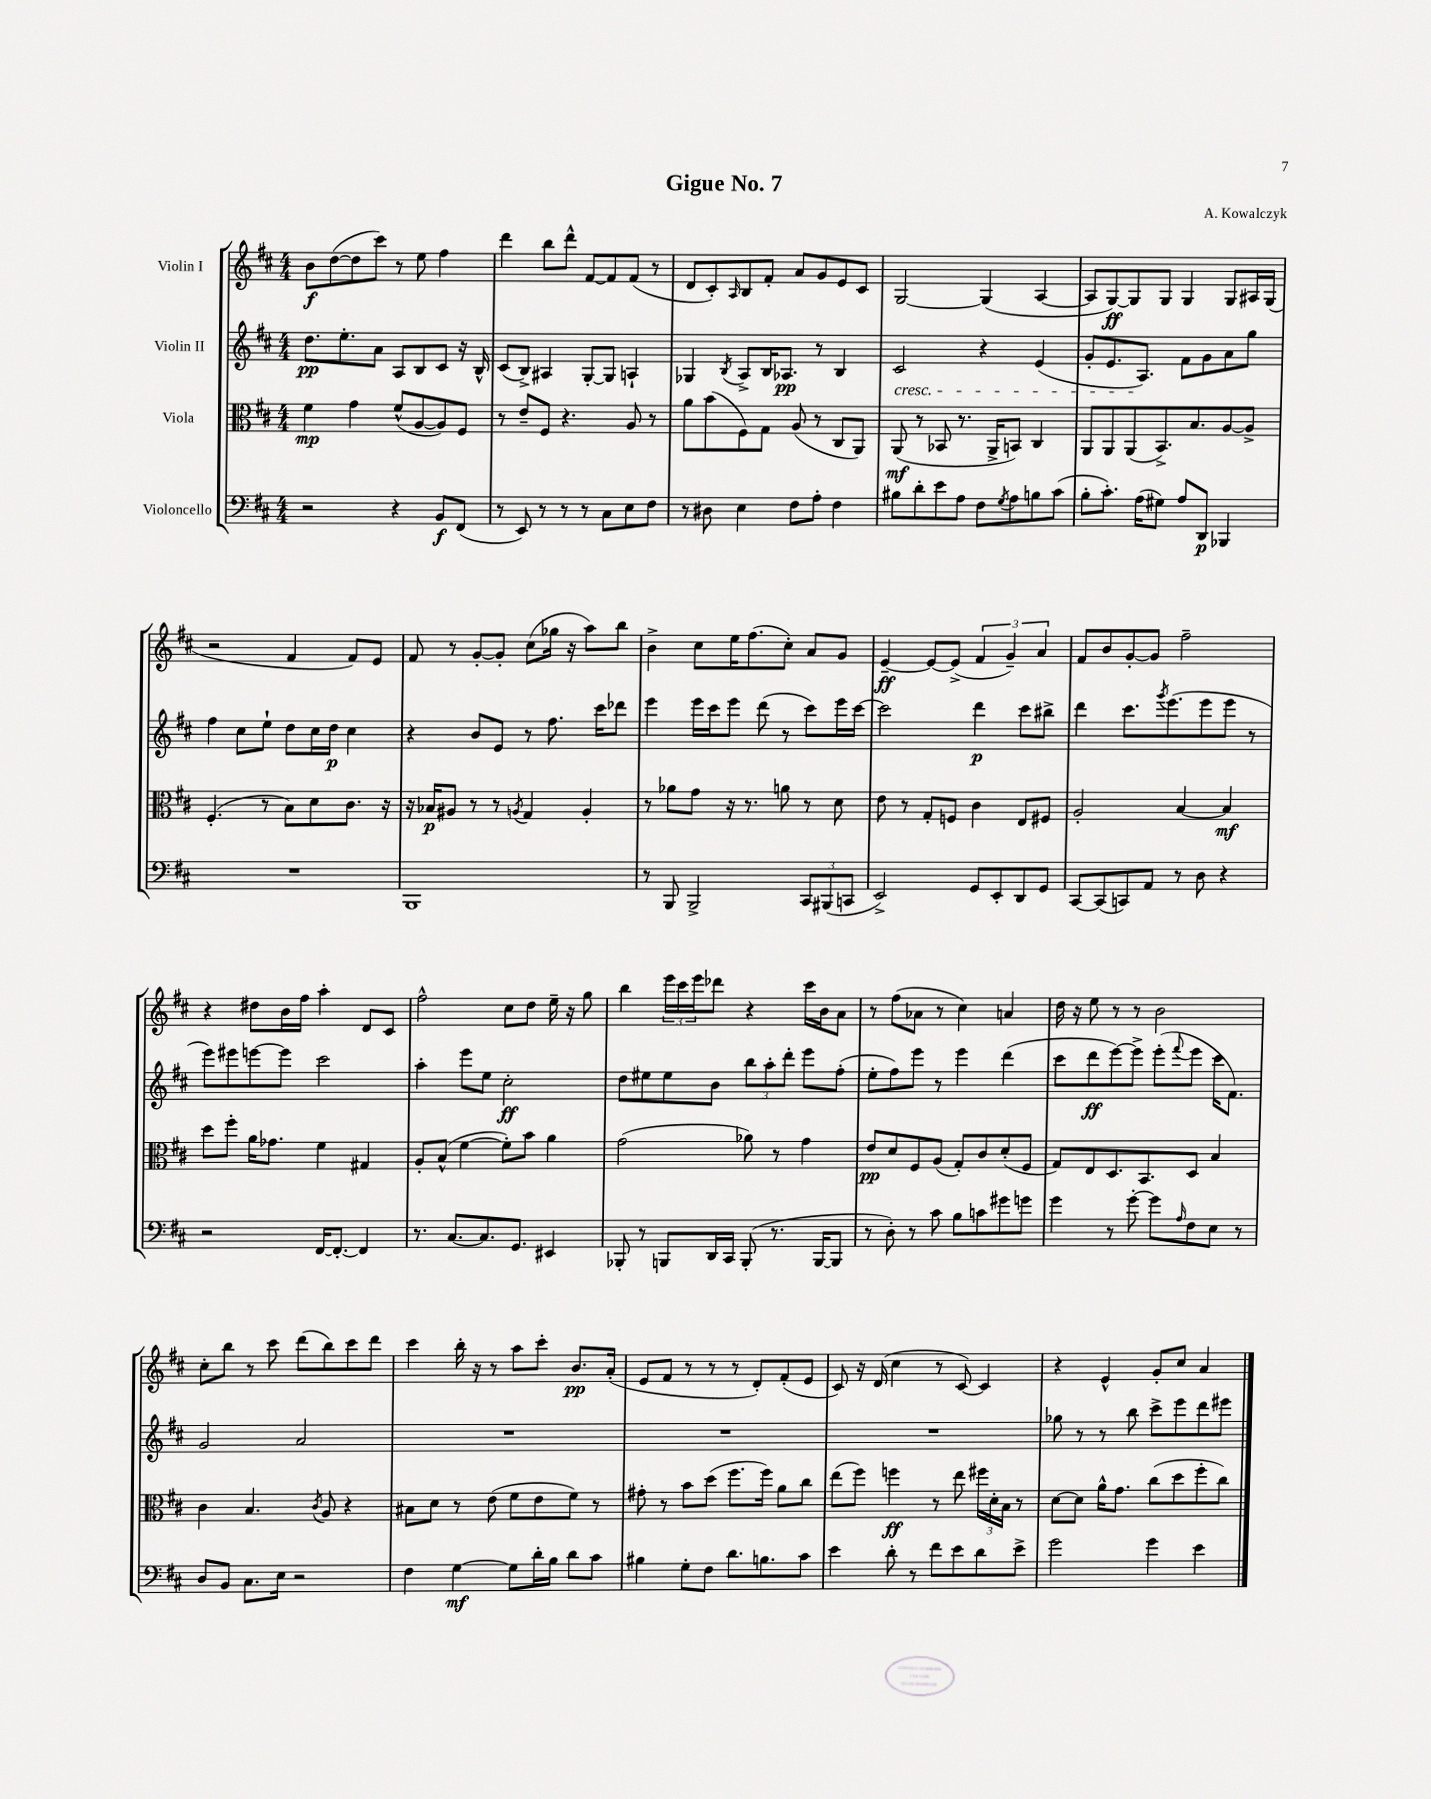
\header { title = "Gigue No. 7" composer = "A. Kowalczyk" }
<<
\new StaffGroup <<
\new Staff = "s0" \with { instrumentName = "Violin I" } {
    \clef treble \key d \major \numericTimeSignature \time 4/4
    b'8\f d''8~( d''8 cis'''8) r8 e''8 fis''4 |
    d'''4 b''8 d'''8-^ fis'8~ fis'8 fis'8( r8 |
    d'8 cis'8-.) \grace { a16 } b8 fis'8-. a'8 g'8 e'8 cis'8 |
    g2~ g4( a4~ |
    a8 g8~\ff) g8 g8 g4 g8 ais16 g16( |
    r2 fis'4 fis'8) e'8 |
    fis'8 r8 g'8~-. g'8-. cis''8( ges''16 r16 a''8) b''8 |
    b'4-> cis''8 e''16 fis''8.( cis''8-.) a'8 g'8 |
    e'4~--\ff e'8~ e'8->( \tuplet 3/2 { fis'4 g'4--) a'4 } |
    fis'8 b'8 g'8~-. g'8 fis''2-- |
    r4 dis''8 b'16 fis''16 a''4-. d'8 cis'8 |
    fis''2-^ cis''8 d''8 e''16-- r16 g''8 |
    b''4 \tuplet 3/2 { e'''16 cis'''16 e'''16 } des'''8 r4 cis'''16 b'16 a'8 |
    r8 fis''8( aes'8 r8 cis''4) a'4 |
    d''16 r16 e''8 r8 r8 b'2 |
    cis''8-. b''8 r8 cis'''8 d'''8( b''8) cis'''8 d'''8 |
    cis'''4 b''16-. r16 r8 a''8 cis'''8-. b'8.\pp a'16-.( |
    e'8 fis'8 r8 r8 r8 d'8-.) fis'8-.( e'8 |
    cis'8) r16 d'16( cis''4 r8 cis'8~) cis'4 |
    r4 e'4-^ g'8-. cis''8 a'4 \bar "|." |
}
\new Staff = "s1" \with { instrumentName = "Violin II" } {
    \clef treble \key d \major \numericTimeSignature \time 4/4
    d''8.\pp e''8.-. a'8 a8 b8 cis'8 r16 b16-^ |
    cis'8( b8->) ais4 g8~-. g8 a4-! |
    ges4 \acciaccatura { b8 } a8-> b16 aes8.\pp r8 b4 |
    cis'2\cresc r4 e'4( |
    g'8-. e'8. a8.\!) fis'8 g'8 a'8 g''8 |
    fis''4 cis''8 e''8-! d''8 cis''16 d''16\p cis''4 |
    r4 b'8 e'8 r8 fis''8. cis'''16 des'''8 |
    e'''4 e'''16 cis'''16 e'''8 d'''8( r8 cis'''8) e'''16 cis'''16~ |
    cis'''2 d'''4\p cis'''8 bis''8-> |
    d'''4 cis'''8. \acciaccatura { g'''8 } e'''8.( e'''8 e'''8 r8 |
    e'''8) eis'''8 e'''8~ e'''8 cis'''2 |
    a''4-. e'''8 e''8 cis''2-.\ff |
    d''8 eis''8 eis''8 b'8 \tuplet 3/2 { b''8 a''8-. d'''8-. } e'''8 fis''8-.( |
    e''8-. fis''8) e'''8 r8 e'''4 d'''4( |
    cis'''8 d'''8\ff e'''8~) e'''8-> e'''8-.( \appoggiatura { fis'''8 } e'''8 cis'''16 fis'8.) |
    g'2 a'2 |
    R1 |
    R1 |
    R1 |
    ges''8 r8 r8 b''8 cis'''8-> e'''8 d'''8 eis'''8 \bar "|." |
}
\new Staff = "s2" \with { instrumentName = "Viola" } {
    \clef alto \key d \major \numericTimeSignature \time 4/4
    fis'4\mp g'4 fis'8-^( a8~ a8) fis8 |
    r8 e'8-- fis8 r4. a8 r8 |
    a'8 b'8( fis8) g8 a8( r8 cis8 a,8) |
    a,8\mf( r8 bes,8 r8. a,16-> b,8) cis4 |
    a,8 a,8 a,8( b,8.->) b8. a8~ a8-> |
    fis4.-.( r8 b8) d'8 cis'8. r16 |
    r16 bes16\p ais8 r8 r8 \acciaccatura { a8 } g4 a4-. |
    r8 aes'8 g'8 r16 r8. a'8 r8 d'8 |
    e'8 r8 g8-. f8 cis'4 e8 fis8 |
    a2-. b4~ b4\mf |
    d''8 fis''8-. a'16 ges'8. fis'4 gis4 |
    a8-. b8-^( fis'4~ fis'8-.) b'8 a'4 |
    g'2( aes'8) r8 g'4 |
    e'8\pp d'8 fis8 a8( g8-.) cis'8 d'8-.( fis8 |
    g8) e8 d8. b,8. d8 b4 |
    cis'4 b4. \acciaccatura { cis'8 } a8 r4 |
    bis8 d'8 r8 e'8( fis'8 e'8 fis'8) r8 |
    gis'8-. r8 b'8 d''8( fis''8. fis''16) a'8 cis''8 |
    e''8( fis''8) f''4\ff r8 e''8 \tuplet 3/2 { fis''16 d'16-. b16 } r8 |
    d'8~ d'8 a'16-^ g'8. cis''8( d''8 fis''8-. cis''8) \bar "|." |
}
\new Staff = "s3" \with { instrumentName = "Violoncello" } {
    \clef bass \key d \major \numericTimeSignature \time 4/4
    r2 r4 b,8\f fis,8( |
    r8 e,8) r8 r8 r8 cis8 e8 fis8 |
    r8 dis8 e4 fis8 a8-. fis4 |
    bis8 d'8-. e'8 a8 fis8 \acciaccatura { g8 } a8 b8 cis'8( |
    b8-. cis'8.-.) a16( gis8) a8 d,8\p bes,,4 |
    R1 |
    b,,1 |
    r8 b,,8 b,,2-> \tuplet 3/2 { cis,8 bis,,8( c,8 } |
    e,2->) g,8 e,8-. d,8 g,8 |
    cis,8~ cis,8( c,8) a,8 r8 d8 r4 |
    r2 fis,16~ fis,8.~-. fis,4 |
    r8. cis8.~ cis8. g,8. eis,4 |
    bes,,8-. r8 b,,8 d,16 cis,16 b,,8-.( r8. b,,16~ b,,8 |
    r8 d8-.) r8 cis'8 b8 c'8 gis'8 g'8 |
    g'4 r8 g'8~-. g'8 \grace { a16 } fis8 e8 r8 |
    d8 b,8 cis8. e16 r2 |
    fis4 g4~\mf g8 d'16-. b16 d'8 cis'8 |
    bis4 g8-. fis8 d'8. b8. cis'8 |
    e'4 d'8-. r8 fis'8 e'8 d'8 e'8-> |
    g'2 g'4 e'4 \bar "|." |
}
>>
>>
\layout { \context { \Score \remove "Bar_number_engraver" } }
